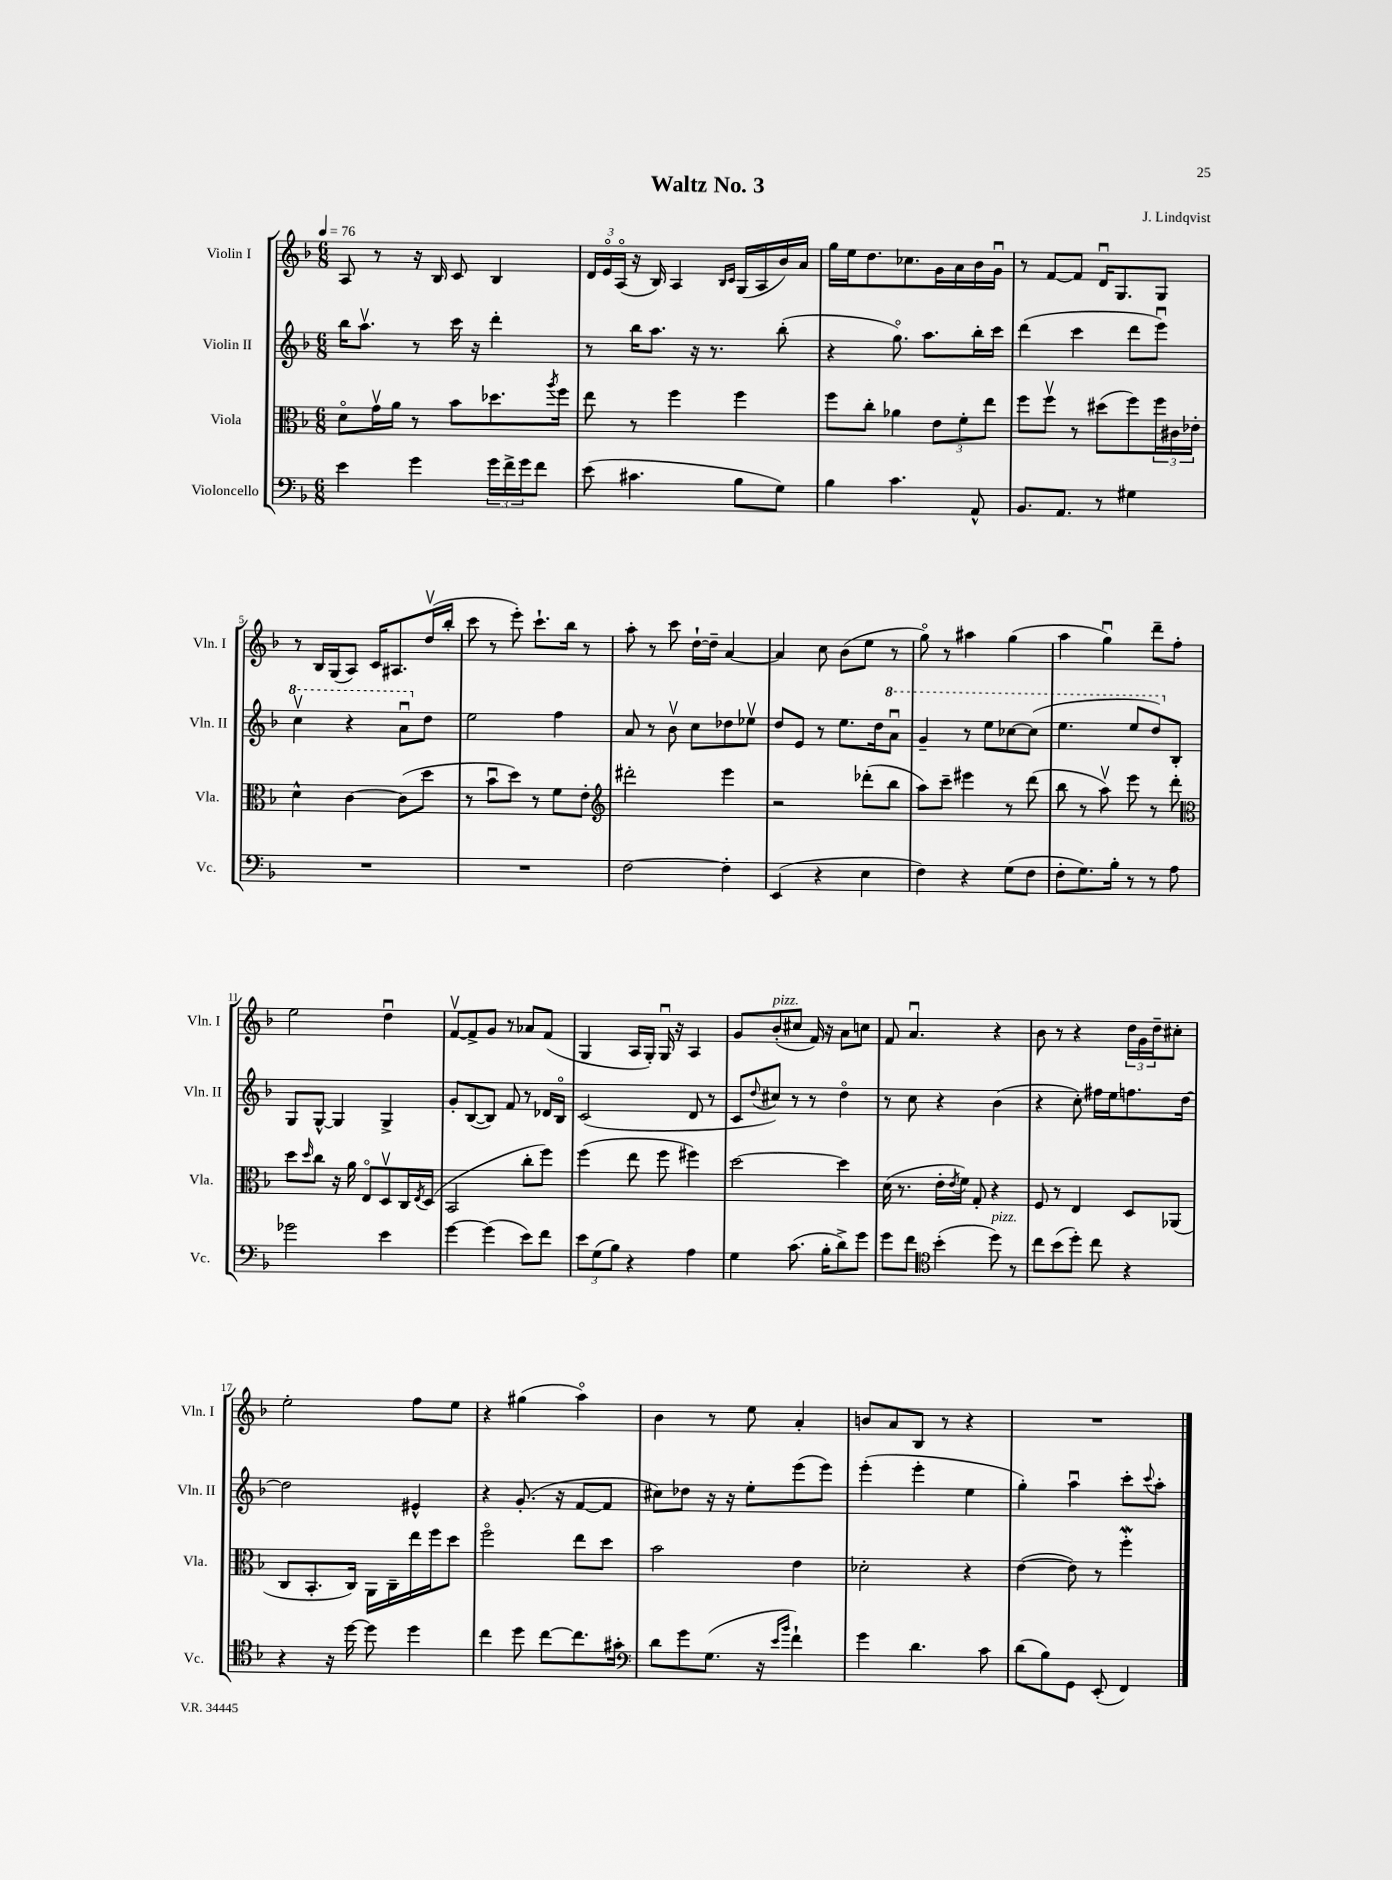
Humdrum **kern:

**kern	**kern	**kern	**kern
*staff4	*staff3	*staff2	*staff1
*clefF4	*clefC3	*clefG2	*clefG2
*k[b-]	*k[b-]	*k[b-]	*k[b-]
*M6/8	*M6/8	*M6/8	*M6/8
*MM76	*MM76	*MM76	*MM76
4e	8do	16bb-	8A
.	.	8.aav	.
.	16gv	.	8r
.	16a	.	.
4g	8r	8r	16r
.	.	.	16B-
.	8b-	16ccc	8c
.	.	16r	.
24g	8.dd-	4ddd'	4B-
24f^	.	.	.
24g	.	.	.
8f	.	.	.
.	8qaa	.	.
.	16ff	.	.
=	=	=	=
(8e	8ee	8r	24d
.	.	.	24eo
.	.	.	(24Ao
4.c#	8r	16bb-	16r
.	.	8.aa	16B-)
.	4ff	.	4A
.	.	16r	.
.	.	8.r	.
.	.	.	16qqB-
.	.	.	16qqc
8B-	4ff	.	(16G
.	.	.	16A
8G)	.	(8bb-'	16b-)
.	.	.	16a
=	=	=	=
4B-	8ff	4r	16gg
.	.	.	16ee
.	8cc'	.	8.dd
4.c	4a-	8.ggo)	.
.	.	.	8.cc-
.	.	8.aa	.
.	12e	.	16g
.	.	.	16a
.	12f'	.	.
8AA^^	.	16bb-'	16b-
.	12ee	.	.
.	.	16ccc	16gu
=	=	=	=
8.BB-	8ff	(4ddd	8r
.	8ffv	.	[8f
8.AA	.	.	.
.	8r	4ccc	8f]
8r	(8dd#	.	16du
.	.	.	8.G
4G#	8ff)	8ddd	.
.	24ff	8eeeu)	8G
.	24c#	.	.
.	24e-'	.	.
=	=	=	=
2.r	4d^^	4cccv	8r
.	.	.	16B-
.	.	.	(16G
.	[4c	4r	8A)
.	.	.	16c
.	.	.	8.A#
.	(8c]	8aau	.
.	8dd	8dd	(16ddv
.	.	.	16bb-'
=	=	=	=
2.r	8r	2ee	8ccc
.	8b-u	.	8r
.	8dd)	.	8eee')
.	8r	.	8.ccc`
.	8f	4ff	.
.	.	.	16bb-
.	8e'	.	8r
=	=	=	=
*	*clefG2	*	*
[2F	2ddd#'	8a	8aa'
.	.	8r	8r
.	.	8b-v	8ccc
.	.	8cc	[16dd`
.	.	.	16dd~]
4F']	4eee	8dd-	[4a
.	.	8ee-v	.
=	=	=	=
(4EE	2r	8dd	4a]
.	.	8e	.
4r	.	8r	8cc
.	.	8.ee	(8b-
4E	(8ddd-'	.	8ee
.	.	16dd	.
.	8bb-	8aau	8r
=	=	=	=
4F)	8aa)	4gg~	8ggo)
.	8ccc~	.	8r
4r	4eee#	8r	4aa#
.	.	8eee	.
(8G	8r	[8ccc-	(4gg
8F	(8ddd	(8ccc-]	.
=	=	=	=
8F'	8bb-	4.eee	4aa
8.G)	8r	.	.
.	8aav)	.	4ggu)
16B-'	.	.	.
8r	8eee	8eee	.
8r	8r	8ddd)	8ddd~
8A	8ddd'	8B-'	8ff'
=	=	=	=
*	*clefC3	*	*
2g-	8dd	8G	2ee
.	16qqdd	.	.
.	8cc	[8G^^	.
.	16r	4G]	.
.	16a	.	.
.	8Eo	.	.
4e	8Dv	4G^	4ddu
.	16C	.	.
.	8qE	.	.
.	(16D	.	.
=	=	=	=
[4g	2BB-	8g'	[8fv
.	.	([8B-	8f^]
(4g]	.	8B-])	8g
.	.	8f	8r
8e)	8cc'	8r	8a-
8f	8ff)	16d-	(8f
.	.	16B-o	.
=	=	=	=
12e	(4ff	(2c	4G
(12G	.	.	.
12B-)	.	.	.
4r	8ee	.	16A
.	.	.	16G')
.	8ff	.	16Gu
.	.	.	16r
4A	4ff#)	8d	4A
.	.	8r	.
=	=	=	=
4G	[2dd	8c	8g
.	.	8qqdd	.
.	.	8cc#)	(8b-'
(8.c	.	8r	8cc#
.	.	8r	16f)
16B-'	.	.	16r
8d^)	4dd]	4ddo	8a
8g	.	.	8cc
=	=	=	=
8g	(16d	8r	8f
.	8.r	.	.
8f	.	8cc	4.au
*clefC4	*	*	*
(4b-'	16e'	4r	.
.	8qe	.	.
.	16f)	.	.
.	8G'	.	.
8dd)	4r	(4b-	4r
8r	.	.	.
=	=	=	=
8cc	8F	4r	8b-
(8b-	8r	.	8r
8dd')	4E	8cc')	4r
8cc	.	16ff#	.
.	.	16ee	.
4r	8D	8.ff	24dd
.	.	.	24g
.	.	.	24dd~
.	(8AA-	.	8cc#'
.	.	[16dd	.
=	=	=	=
4r	8C	2dd]	2ee'
.	8.BB-'	.	.
16r	.	.	.
[16dd	16C)	.	.
8dd]	16AA	.	.
.	16C~	.	.
4dd	16ee	4e#^^	8ff
.	16ff	.	.
.	8dd	.	8ee
=	=	=	=
4cc	2ffo	4r	4r
8dd	.	(8.g'	(4gg#
[8cc	.	.	.
.	.	16r	.
8.cc]	8ee	[8f	4aao)
.	8dd	8f]	.
16g#'	.	.	.
=	=	=	=
*clefF4	*	*	*
8d	2b-	8cc#)	4b-
8g	.	8dd-	.
(8.G	.	16r	8r
.	.	16r	.
.	.	8ee'	8ee
16r	.	.	.
16qqe	.	.	.
16qqb-	.	.	.
4f`)	4e	(8eee	4a'
.	.	8eee)	.
=	=	=	=
4g	2d-'	(4eee'	8b
.	.	.	8a
4.d	.	4eee'	8B-
.	.	.	8r
.	4r	4ee	4r
8c	.	.	.
=	=	=	=
(8d	([4e	4gg')	2.r
8B-)	.	.	.
8GG	8e])	4aau	.
(8EE'	8r	.	.
4FF)	4ff'	8ccc'	.
.	.	8qqccc	.
.	.	8aa'	.
==	==	==	==
*-	*-	*-	*-
